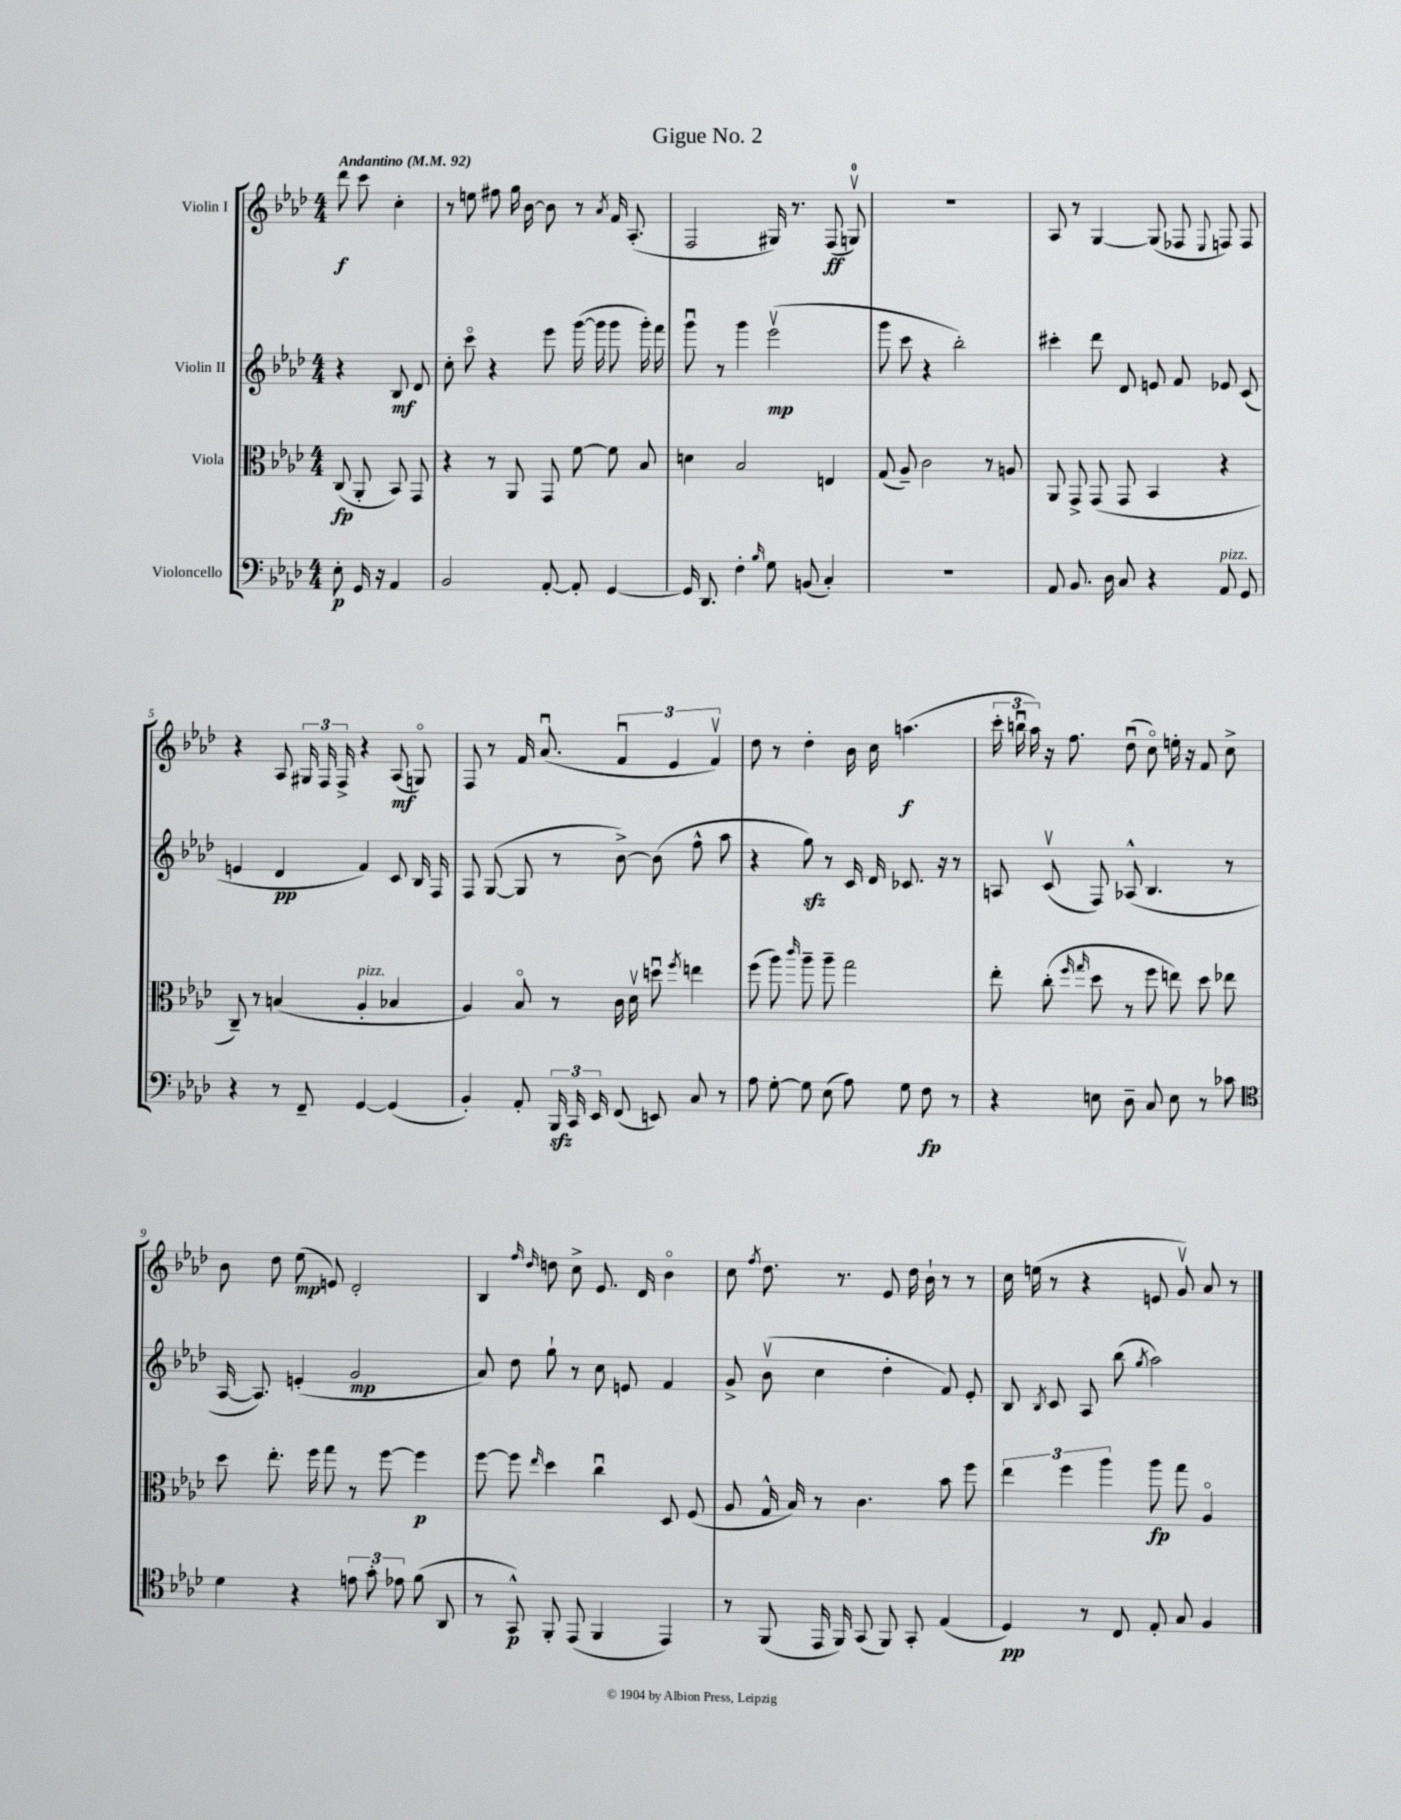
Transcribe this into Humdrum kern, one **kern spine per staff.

**kern	**dynam	**kern	**dynam	**kern	**dynam	**kern	**dynam
*part4	*part4	*part3	*part3	*part2	*part2	*part1	*part1
*staff4	*staff4	*staff3	*staff3	*staff2	*staff2	*staff1	*staff1
*I"Violoncello	*	*I"Viola	*	*I"Violin II	*	*I"Violin I	*
*clefF4	*	*clefC3	*	*clefG2	*	*clefG2	*
*k[b-e-a-d-]	*	*k[b-e-a-d-]	*	*k[b-e-a-d-]	*	*k[b-e-a-d-]	*
*M4/4	*	*M4/4	*	*M4/4	*	*M4/4	*
*MM92	*	*MM92	*	*MM92	*	*MM92	*
=	=	=	=	=	=	=	=
!	!	!	!	!	!	!LO:TX:a:B:t=Andantino	!
8E-'\	p	(8C/	fp	4r	.	8ddd-\	f
16GG/	.	8AA-'/	.	.	.	8ccc\	.
16r	.	.	.	.	.	.	.
4AA-/	.	8BB-/)	.	8B-/	mf	4cc'\	.
.	.	8GG/	.	8d-/	.	.	.
=1	=1	=1	=1	=1	=1	=1	=1
2BB-/	.	4r	.	8cc'\	.	8r	.
.	.	.	.	8ccc\	.	8een\	.
.	.	8r	.	4r	.	8ff#X\	.
.	.	8AA-/	.	.	.	16gg\	.
.	.	.	.	.	.	[16b-\	.
[8AA-'/	.	8GG/	.	8eee-\	.	8b-\]	.
8AA-'/]	.	[8f\	.	([16ggg\	.	8r	.
.	.	.	.	16ggg\]	.	.	.
.	.	.	.	.	.	8qa-/	.
[4GG/	.	8f\]	.	8ggg\	.	16f/	.
.	.	.	.	.	.	(8.A-'/	.
.	.	8B-/	.	16ggg'\)	.	.	.
.	.	.	.	16fff\	.	.	.
=2	=2	=2	=2	=2	=2	=2	=2
16GG/]	.	4dn\	.	8gggu\	.	2F/	.
8.DD-/	.	.	.	.	.	.	.
.	.	.	.	8r	.	.	.
4F'\	.	2B-/	.	4ggg\	.	.	.
16qqB-/	.	.	.	.	.	.	.
8G\	.	.	.	(2eee-v\	mp	16G#X/)	.
.	.	.	.	.	.	8.r	.
(8BBn/	.	.	.	.	.	.	.
4C'/)	.	4En/	.	.	.	(8F/	ff
.	.	.	.	.	.	8Gnv/)	.
=3	=3	=3	=3	=3	=3	=3	=3
1r	.	(8G/	.	8ggg\	.	1r	.
.	.	8A-~/)	.	8ccc\	.	.	.
.	.	2c\	.	4r	.	.	.
.	.	.	.	2bb-'\)	.	.	.
.	.	8r	.	.	.	.	.
.	.	8An/	.	.	.	.	.
=4	=4	=4	=4	=4	=4	=4	=4
8AA-/	.	8AA-/	.	4ccc#X'\	.	8A-/	.
8.BB-/	.	8GG^/	.	.	.	8r	.
.	.	(8GG/	.	8ddd-\	.	[4G/	.
16D-\	.	.	.	.	.	.	.
8C/	.	8GG/	.	8d-/	.	.	.
4r	.	4BB-/	.	8en/	.	(8G/]	.
.	.	.	.	8f/	.	8F-X/	.
.	.	.	.	.	.	8qqE-/	.
!LO:TX:a:i:t=pizz.	!	!	!	!	!	!	!
8AA-/	.	4r	.	8e-X/	.	8Fn/)	.
8GG/	.	.	.	(8c/	.	8F/	.
!!LO:LB:g=z
=5	=5	=5	=5	=5	=5	=5	=5
4r	.	8C~/)	.	4en/	.	4r	.
.	.	8r	.	.	.	.	.
8r	.	(4Bn/	.	4d-/	pp	8A-/	.
8FF~/	.	.	.	.	.	24G#X/	.
.	.	.	.	.	.	24F/	.
.	.	.	.	.	.	24F^/	.
!	!	!LO:TX:a:i:t=pizz.	!	!	!	!	!
[4GG/	.	4A-'/	.	4f/)	.	4r	.
(4GG/]	.	4B-X/	.	8c/	.	(8A-/	mf
.	.	.	.	16B-/	.	8Gn/)	.
.	.	.	.	16F/	.	.	.
=6	=6	=6	=6	=6	=6	=6	=6
4BB-'/)	.	4A-/)	.	8F/	.	8F/	.
.	.	.	.	([8G/	.	8r	.
8AA-'/	.	8B-/	.	8G/]	.	16f/	.
.	.	.	.	.	.	(8.a-u/	.
24BBB-zz/	.	8r	.	8r	.	.	.
24CC/	.	.	.	.	.	.	.
24EE-/	.	.	.	.	.	.	.
(8FF/	.	16c\	.	[8b-^\)	.	6fu/	.
.	.	16d-v\	.	.	.	.	.
8EEn/)	.	8ddnu\	.	(8b-\]	.	.	.
.	.	.	.	.	.	6e-/	.
.	.	8qff/	.	.	.	.	.
8C/	.	4een\	.	8ff^^\	.	.	.
.	.	.	.	.	.	6fv/)	.
8r	.	.	.	8aa-\	.	.	.
=7	=7	=7	=7	=7	=7	=7	=7
8A-\	.	(8ff\	.	4r	.	8dd-\	.
[8G'\	.	8aa-\)	.	.	.	8r	.
.	.	16qqccc/	.	.	.	.	.
8G\]	.	8aa-~\	.	8ggzz\)	.	4dd-'\	.
(8E-\	.	8aa-~\	.	8r	.	.	.
8A-\)	.	2gg\	.	16c/	.	16b-\	.
.	.	.	.	16d-/	.	16cc\	.
8G\	.	.	.	8.c-X/	.	(4.aan\	f
8F\	fp	.	.	.	.	.	.
.	.	.	.	16r	.	.	.
8r	.	.	.	8r	.	.	.
=8	=8	=8	=8	=8	=8	=8	=8
4r	.	8ee-'\	.	8An/	.	24ccc'\	.
.	.	.	.	.	.	24bbnu\	.
.	.	.	.	.	.	24aa-\)	.
.	.	(8cc'\	.	(8cv/	.	16r	.
.	.	.	.	.	.	8.ff\	.
.	.	16qqff/	.	.	.	.	.
.	.	16qqgg/	.	.	.	.	.
8En\	.	8dd-\	.	8F/)	.	.	.
8D-~\	.	8r	.	(8A-X^^/	.	(8dd-u\	.
8C/	.	8ff\	.	4.B-/	.	8cc\)	.
8E\	.	8een\)	.	.	.	16een'\	.
.	.	.	.	.	.	16r	.
8r	.	8dd-\	.	.	.	8f/	.
8c-X\	.	8ee-X\	.	8r	.	8cc^\	.
!!LO:LB:g=z
=9	=9	=9	=9	=9	=9	=9	=9
*clefC4	*	*	*	*	*	*	*
4d-\	.	8dd-\	.	[16A-/	.	8b-\	.
.	.	.	.	8.A-/])	.	.	.
.	.	8.ee-'\	.	.	.	8dd-\	.
4r	.	.	.	(4en'/	.	(8ee-\	mp
.	.	16ff\	.	.	.	.	.
.	.	8gg\	.	.	.	8en/)	.
12en\	.	8r	.	2g/	mp	2d-'/	.
12g'\	.	.	.	.	.	.	.
.	.	[8ff\	.	.	.	.	.
12e-X\	.	.	.	.	.	.	.
(8f\	.	4ff\]	p	.	.	.	.
8AA-/	.	.	.	.	.	.	.
=10	=10	=10	=10	=10	=10	=10	=10
8r	.	[8ff\	.	8a-/)	.	4B-/	.
8GG^^/)	p	8ff\]	.	8dd-\	.	.	.
.	.	.	.	.	.	16qqff/	.
.	.	16qqee-/	.	.	.	16qqdd-/	.
8FF'/	.	4dd-\	.	8gg`\	.	8ddn\	.
(8EE-/	.	.	.	8r	.	8cc^\	.
4FF/	.	4ccu\	.	8cc\	.	8.e-/	.
.	.	.	.	8en/	.	.	.
.	.	.	.	.	.	16d-/	.
4EE-/)	.	8D-/	.	4f/	.	4b-\	.
.	.	(8F/	.	.	.	.	.
=11	=11	=11	=11	=11	=11	=11	=11
8r	.	8A-/	.	8g^/	.	8cc\	.
.	.	.	.	.	.	8qff/	.
(8FF/	.	16G^^/	.	(8b-v\	.	8.dd-\	.
.	.	16B-/)	.	.	.	.	.
16EE-/	.	8r	.	4cc\	.	.	.
16FF/)	.	.	.	.	.	8.r	.
(8GG/	.	4.c\	.	.	.	.	.
8FF/)	.	.	.	4dd-'\	.	8e-/	.
8GG'/	.	.	.	.	.	16dd-\	.
.	.	.	.	.	.	16b-`\	.
(4E-/	.	8b-\	.	8f/)	.	8r	.
.	.	8ff\	.	8e-'/	.	8r	.
=12	=12	=12	=12	=12	=12	=12	=12
4D-/)	pp	6ee-\	.	8B-/	.	16cc\	.
.	.	.	.	.	.	(16een\	.
.	.	.	.	8qB-/	.	.	.
.	.	.	.	8c/	.	8r	.
.	.	6ff\	.	.	.	.	.
8r	.	.	.	8A-/	.	4r	.
.	.	6aa-\	.	.	.	.	.
8C/	.	.	.	(8bb-\	.	.	.
.	.	.	.	8qgg/	.	.	.
8E-'/	.	8aa-\	fp	2aa-\)	.	8en/	.
8G/	.	8gg\	.	.	.	8gv/)	.
4F/	.	4A-/	.	.	.	8a-/	.
.	.	.	.	.	.	8r	.
==	==	==	==	==	==	==	==
*-	*-	*-	*-	*-	*-	*-	*-
